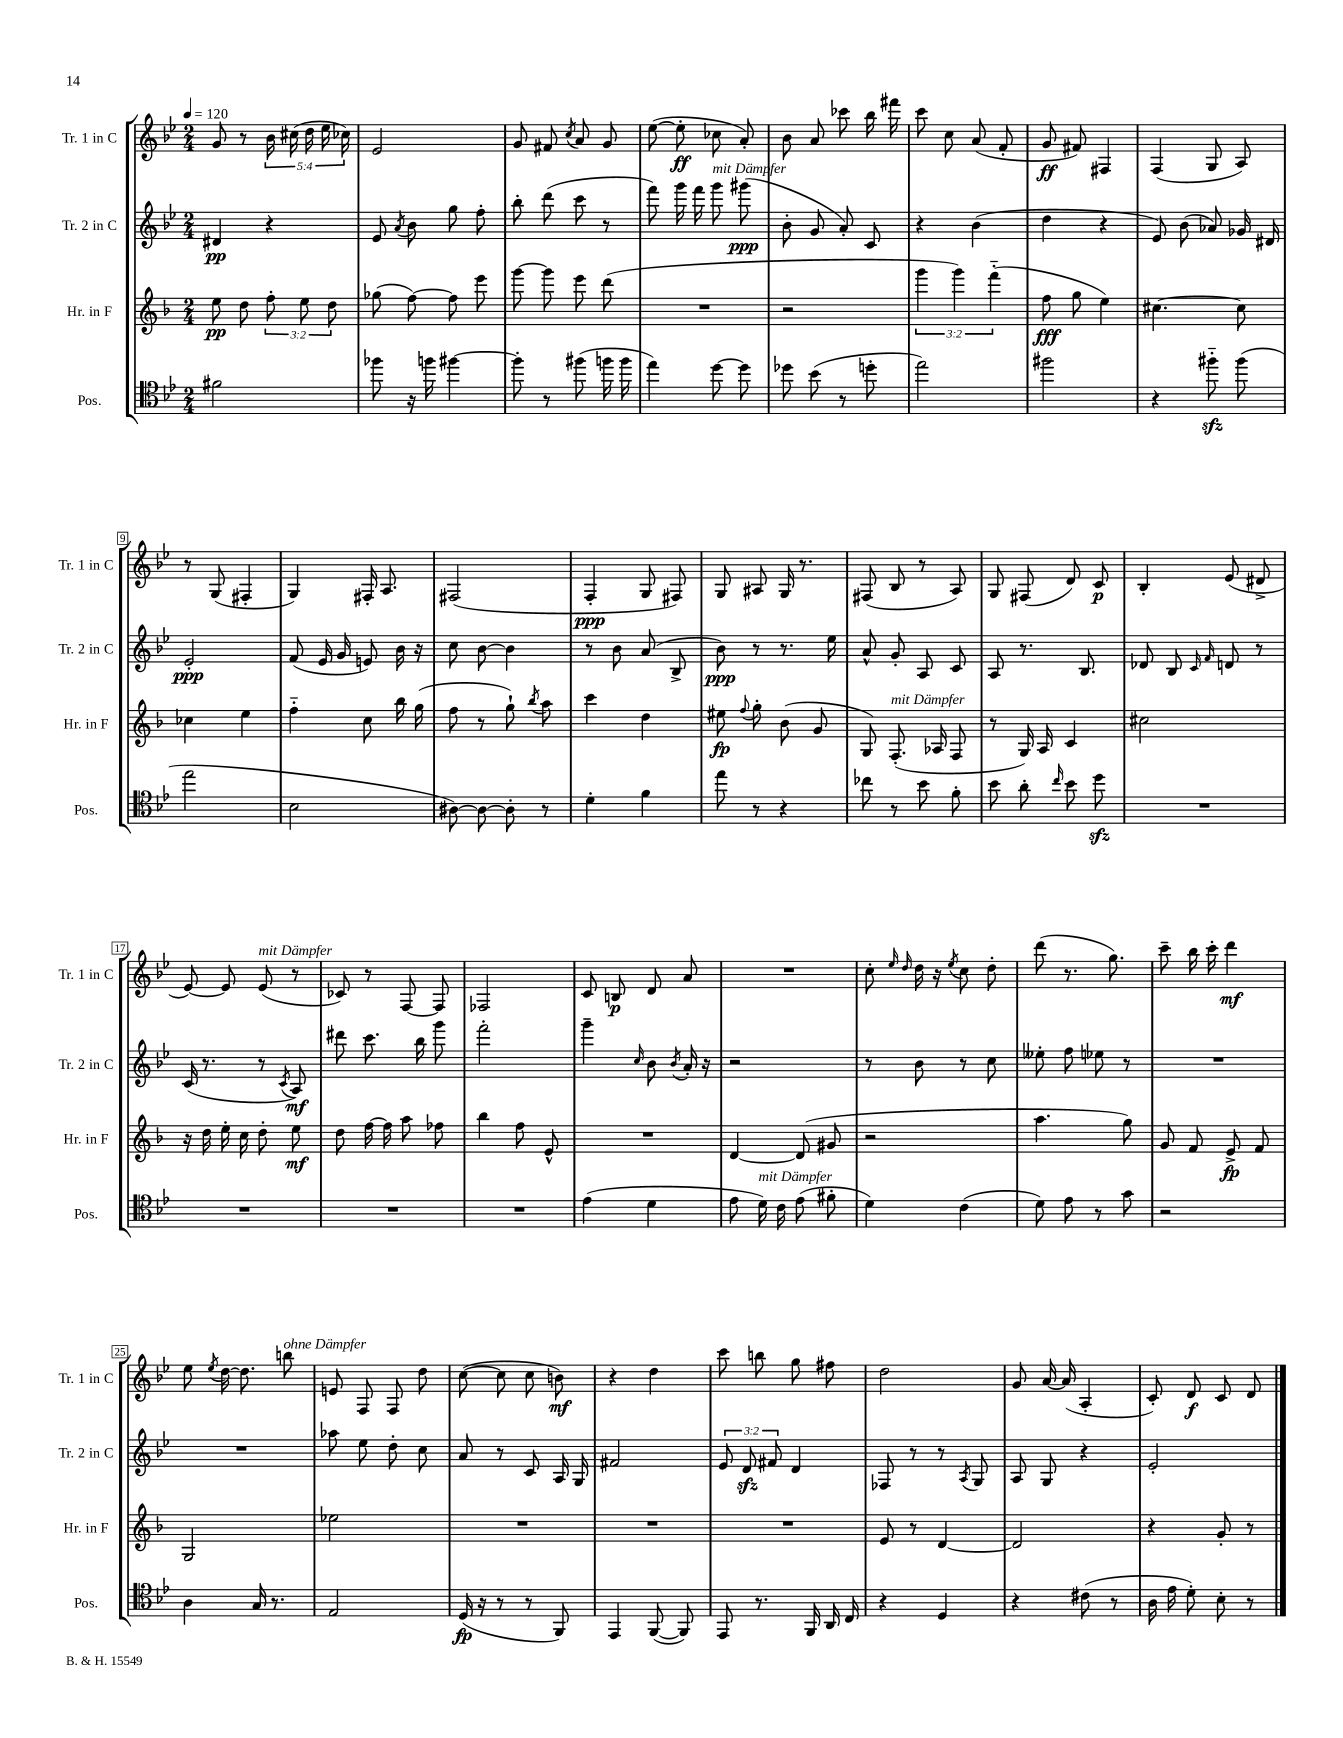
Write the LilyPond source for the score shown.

<<
\new StaffGroup <<
\new Staff = "s0" \with { instrumentName = "Tr. 1 in C" shortInstrumentName = "Tr. 1 in C" } {
    \clef treble \key bes \major \numericTimeSignature \time 2/4 \override Staff.TupletNumber.text = #tuplet-number::calc-fraction-text \tempo 4 = 120
    \autoBeamOff g'8 r8 \tuplet 5/4 { bes'16 cis''16( d''16 ees''16 ces''16) } |
    ees'2 |
    g'8 fis'8 \acciaccatura { c''8 } a'8 g'8 |
    ees''8~( ees''8-.\ff ces''8 a'8-.) |
    bes'8 a'8 ces'''8 bes''16 fis'''16 |
    c'''8 c''8 a'8( f'8-. |
    g'8\ff fis'8) fis4 |
    f4( g8 a8) |
    r8 g8( fis4-. |
    g4) fis16-. a8. |
    fis2( |
    f4-.\ppp g8 fis8) |
    g8 ais8 g16 r8. |
    fis8( bes8 r8 a8) |
    g8 fis8( d'8) c'8\p |
    bes4-. ees'8( dis'8-> |
    ees'8~) ees'8 ees'8^\markup { \italic "mit Dämpfer" }( r8 |
    ces'8) r8 f8~ f8 |
    fes2 |
    c'8 b8\p d'8 a'8 |
    R2 |
    c''8-. \grace { ees''16 d''16 } d''16 r16 \acciaccatura { ees''8 } c''8 d''8-. |
    d'''8( r8. g''8.) |
    c'''8-- bes''16 c'''16-. d'''4\mf |
    ees''8 \acciaccatura { ees''8 } d''16~ d''8. b''8^\markup { \italic "ohne Dämpfer" } |
    e'8 f8 f8 d''8 |
    c''8~( c''8 c''8 b'8\mf) |
    r4 d''4 |
    c'''8 b''8 g''8 fis''8 |
    d''2 |
    g'8 a'16~ a'16( a4-. |
    c'8-.) d'8\f c'8 d'8 \bar "|." |
}
\new Staff = "s1" \with { instrumentName = "Tr. 2 in C" shortInstrumentName = "Tr. 2 in C" } {
    \clef treble \key bes \major \numericTimeSignature \time 2/4 \override Staff.TupletNumber.text = #tuplet-number::calc-fraction-text
    \autoBeamOff dis'4\pp r4 |
    ees'8 \acciaccatura { a'8 } bes'8 g''8 f''8-. |
    bes''8-. d'''8( c'''8 r8 |
    f'''8) g'''16 f'''16 g'''8^\markup { \italic "mit Dämpfer" } gis'''8\ppp( |
    bes'8-. g'8 a'8-.) c'8 |
    r4 bes'4( |
    d''4 r4 |
    ees'8) bes'8( aes'8) ges'16 dis'16 |
    ees'2-.\ppp |
    f'8( ees'16 g'16 e'8) bes'16 r16 |
    c''8 bes'8~ bes'4 |
    r8 bes'8 a'8( bes8-> |
    bes'8\ppp) r8 r8. ees''16 |
    a'8-^ g'8-. a8 c'8 |
    a8 r8. bes8. |
    des'8 bes8 \grace { c'16 f'16 } d'8 r8 |
    c'16( r8. r8 \acciaccatura { c'8 } a8\mf) |
    dis'''8 c'''8. bes''16 g'''8 |
    f'''2-. |
    g'''4-- \grace { c''16 } bes'8 \acciaccatura { bes'8 } a'16-. r16 |
    r2 |
    r8 bes'8 r8 c''8 |
    eeses''8-. f''8 ees''8 r8 |
    R2 |
    R2 |
    aes''8 ees''8 d''8-. c''8 |
    a'8 r8 c'8 a16 g16 |
    fis'2 |
    \tuplet 3/2 { ees'8 d'8\sfz fis'8 } d'4 |
    fes8 r8 r8 \acciaccatura { a8 } g8 |
    a8 g8 r4 |
    ees'2-. \bar "|." |
}
\new Staff = "s2" \with { instrumentName = "Hr. in F" shortInstrumentName = "Hr. in F" } {
    \clef treble \key f \major \numericTimeSignature \time 2/4 \override Staff.TupletNumber.text = #tuplet-number::calc-fraction-text
    \autoBeamOff e''8\pp d''8 \tuplet 3/2 { f''8-. e''8 d''8 } |
    ges''8( f''8~) f''8 e'''8 |
    g'''8~ g'''8 e'''8 d'''8( |
    R2 |
    r2 |
    \tuplet 3/2 { g'''4 g'''4) f'''4-_( } |
    f''8\fff g''8 e''4) |
    cis''4.~ cis''8 |
    ces''4 e''4 |
    f''4-_ c''8 bes''16 g''16( |
    f''8 r8 g''8-!) \acciaccatura { bes''8 } a''8 |
    c'''4 d''4 |
    eis''8\fp \appoggiatura { f''8 } g''8-. bes'8( g'8 |
    g8) f8.-.^\markup { \italic "mit Dämpfer" }( aes16 f8 |
    r8 g16) a16 c'4 |
    cis''2 |
    r16 d''16 e''16-. c''16 d''8-. e''8\mf |
    d''8 f''16~ f''16 a''8 fes''8 |
    bes''4 f''8 e'8-^ |
    R2 |
    d'4~ d'8( gis'8 |
    r2 |
    a''4. g''8) |
    g'8 f'8 e'8->\fp f'8 |
    g2 |
    ees''2 |
    R2 |
    R2 |
    R2 |
    e'8 r8 d'4~ |
    d'2 |
    r4 g'8-. r8 \bar "|." |
}
\new Staff = "s3" \with { instrumentName = "Pos." shortInstrumentName = "Pos." } {
    \clef tenor \key bes \major \numericTimeSignature \time 2/4
    \autoBeamOff fis'2 |
    fes''8 r16 f''16 fis''4~ |
    fis''8-. r8 fis''8( f''16 f''16 |
    ees''4) d''8~ d''8 |
    des''8 bes'8( r8 d''8-. |
    ees''2) |
    fis''2 |
    r4 fis''8-_\sfz fis''8( |
    ees''2 |
    bes2 |
    ais8~) ais8~ ais8-. r8 |
    d'4-. f'4 |
    ees''8 r8 r4 |
    ces''8 r8 bes'8 f'8-. |
    bes'8 a'8-. \grace { c''16 } bes'8 d''8\sfz |
    R2 |
    R2 |
    R2 |
    R2 |
    ees'4( d'4 |
    ees'8 d'16^\markup { \italic "mit Dämpfer" }) c'16 ees'8( fis'8-. |
    d'4) c'4( |
    d'8) ees'8 r8 g'8 |
    r2 |
    a4 g16 r8. |
    ees2 |
    d16\fp( r16 r8 r8 f,8) |
    ees,4 f,8~( f,8) |
    ees,8 r8. f,16 a,16 c16 |
    r4 d4 |
    r4 cis'8( r8 |
    a16 ees'16 d'8-.) bes8-. r8 \bar "|." |
}
>>
>>
\layout { \context { \Score \override BarNumber.stencil = #(make-stencil-boxer 0.1 0.3 ly:text-interface::print) } }
